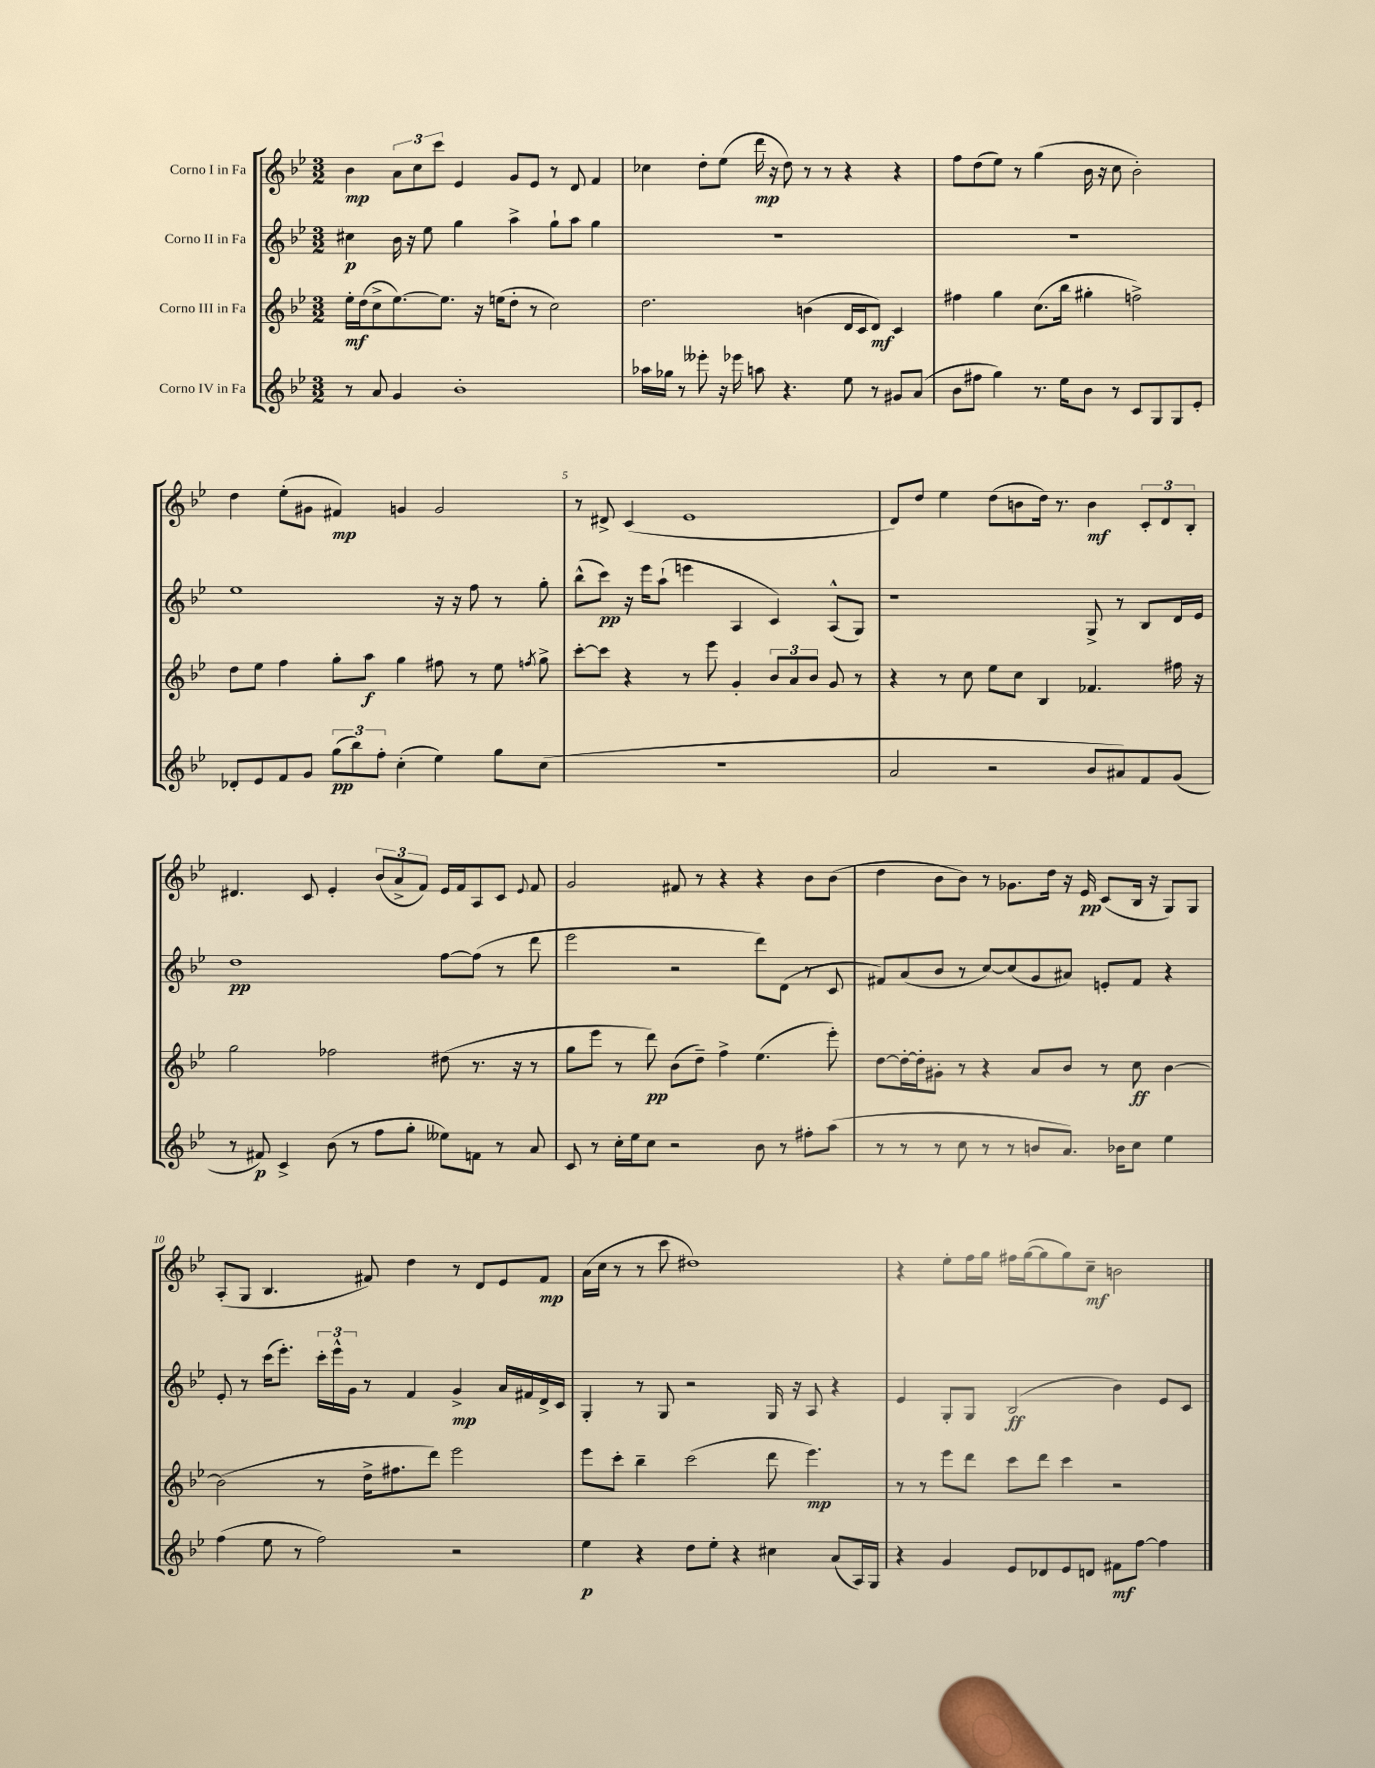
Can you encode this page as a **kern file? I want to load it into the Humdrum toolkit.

**kern	**kern	**kern	**kern
*staff4	*staff3	*staff2	*staff1
*clefG2	*clefG2	*clefG2	*clefG2
*k[b-e-]	*k[b-e-]	*k[b-e-]	*k[b-e-]
*M3/2	*M3/2	*M3/2	*M3/2
8r	16ee-'	4cc#	4b-
.	(16dd	.	.
8a	8cc^	.	.
4g	[8.ee-)	16b-	12a
.	.	16r	.
.	.	.	12cc
.	.	8ee-	.
.	.	.	12ccc
.	8.ee-]	.	.
1b-'	.	4gg	4e-
.	16r	.	.
.	(16ee	.	.
.	8dd'	4aa^	8g
.	8r	.	8e-
.	2cc)	8gg`	8r
.	.	8aa	8d
.	.	4gg	4f
=	=	=	=
16aa-	2.dd	1.r	4cc-
16gg-	.	.	.
8r	.	.	.
8eee--'	.	.	8dd'
16r	.	.	(8ee-
16eee-	.	.	.
8aa	.	.	16ddd
.	.	.	16r
4.r	.	.	8dd)
.	(4b	.	8r
.	.	.	8r
8ee-	16d	.	4r
.	16c	.	.
8r	8d)	.	.
8g#	4c	.	4r
(8a	.	.	.
=	=	=	=
8b-	4ff#	1.r	8ff
8ff#	.	.	(8dd
4gg)	4gg	.	8ee-)
.	.	.	8r
8.r	(8.cc	.	(4gg
16ee-	16bb-	.	.
8b-	4gg#'	.	16b-
.	.	.	16r
8r	.	.	8cc
8c	2ff^)	.	2b-')
8G	.	.	.
8G	.	.	.
8e-'	.	.	.
=	=	=	=
8d-'	8dd	1ee-	4dd
8e-	8ee-	.	.
8f	4ff	.	(8ee-'
8g	.	.	8g#
(12gg	8gg'	.	4f#)
12bb-)	.	.	.
.	8aa	.	.
12ff'	.	.	.
(4cc'	4gg	.	4g
4ee-)	8ff#	16r	2g
.	.	16r	.
.	8r	8ff	.
8gg	8ee-	8r	.
.	8qff	.	.
(8cc	8gg^	8gg'	.
=	=	=	=
1.r	[8ccc'	(8bb-^^	8r
.	8ccc]	8ccc)	8d#^
.	4r	16r	(4c
.	.	16eee-	.
.	.	(8aa`	.
.	8r	4eee	1e-
.	8eee-	.	.
.	4g'	4A	.
.	12b-	4c)	.
.	12a	.	.
.	12b-	.	.
.	8g	(8A^^	.
.	8r	8G)	.
=	=	=	=
2a	4r	1r	8d)
.	.	.	8dd
.	8r	.	4ee-
.	8cc	.	.
2r	8ee-	.	(8dd
.	8cc	.	8b
.	4B-	.	16dd)
.	.	.	8.r
8b-	4.f-	8G^	4b
8a#)	.	8r	.
8f	.	8B-	12c'
.	.	.	12d
(8g	16ff#	16d	.
.	.	.	12B-'
.	16r	16e-	.
=	=	=	=
8r	2gg	1dd	4.d#
8f#)	.	.	.
4c^	.	.	.
.	.	.	8c
(8b-	2ff-	.	4e-'
8r	.	.	.
8ff	.	.	(12b-
.	.	.	12a^
8gg'	.	.	.
.	.	.	12f)
8ee--)	(8dd#	[8ff	16e-
.	.	.	16f
8f	8.r	(8ff]	8A
8r	.	8r	8c
.	16r	.	.
.	.	.	8qqe-
8a	8r	8ddd	8f
=	=	=	=
8c	8gg	2eee-	2g
8r	8eee-	.	.
16cc'	8r	.	.
16ee-	.	.	.
8cc	8ddd)	.	.
2r	(8b-	2r	8f#
.	8dd~)	.	8r
.	4ff^	.	4r
8b-	(4.ee-	8ddd)	4r
8r	.	(8d	.
8ff#'	.	8r	8b-
(8aa	8eee-')	8c	(8b-
=	=	=	=
8r	[8dd	8f#)	4dd
8r	16dd'_	(8a	.
.	16dd']	.	.
8r	8g#'	8b-	8b-
8cc	8r	8r	8b-)
8r	4r	[8cc)	8r
8r	.	(8cc]	8.g-
8b	8a	8g	.
.	.	.	16dd
8.a)	8b-	8a#)	16r
.	.	.	16e-
.	8r	8e'	(8c
16b-	.	.	.
8cc	8cc	8f#	16B-
.	.	.	16r
4ee-	[4b-	4r	8G)
.	.	.	8G
=	=	=	=
(4ff	(2b-]	8e-'	(8A'
.	.	8r	8G
8ee-	.	(16ccc	4.B-
.	.	8.eee-')	.
8r	.	.	.
2ff)	8r	24ccc'	.
.	.	24eee-^^	.
.	.	24g	.
.	16dd^	8r	8f#)
.	8.ff#	.	.
.	.	4f	4dd
.	8ddd)	.	.
2r	2eee-	4g^	8r
.	.	.	8d
.	.	16a	8e-
.	.	16f#	.
.	.	16d^	8f#
.	.	16c	.
=	=	=	=
4ee-	8eee-	4G'	(16a
.	.	.	16cc
.	8ccc'	.	8r
4r	4bb-~	8r	8r
.	.	8G	8ccc
8dd	(2ccc	2r	1dd#)
8ee-'	.	.	.
4r	.	.	.
4cc#	8ddd	16G	.
.	.	16r	.
.	4.eee-)	8A	.
(8a	.	4r	.
16A)	.	.	.
16G	.	.	.
=	=	=	=
4r	8r	4e-	4r
.	8r	.	.
4g	8eee-	8G'	8ee-'
.	8ddd	8G	16ff
.	.	.	16gg
8e-	8ccc	(2B-	16ff#
.	.	.	([16gg
8d-	8ddd	.	8gg]
8e-	4ccc	.	8gg)
8d	.	.	8cc~
8f#	2r	4b-)	2b
[8ff	.	.	.
4ff]	.	8e-	.
.	.	8c	.
==	==	==	==
*-	*-	*-	*-
